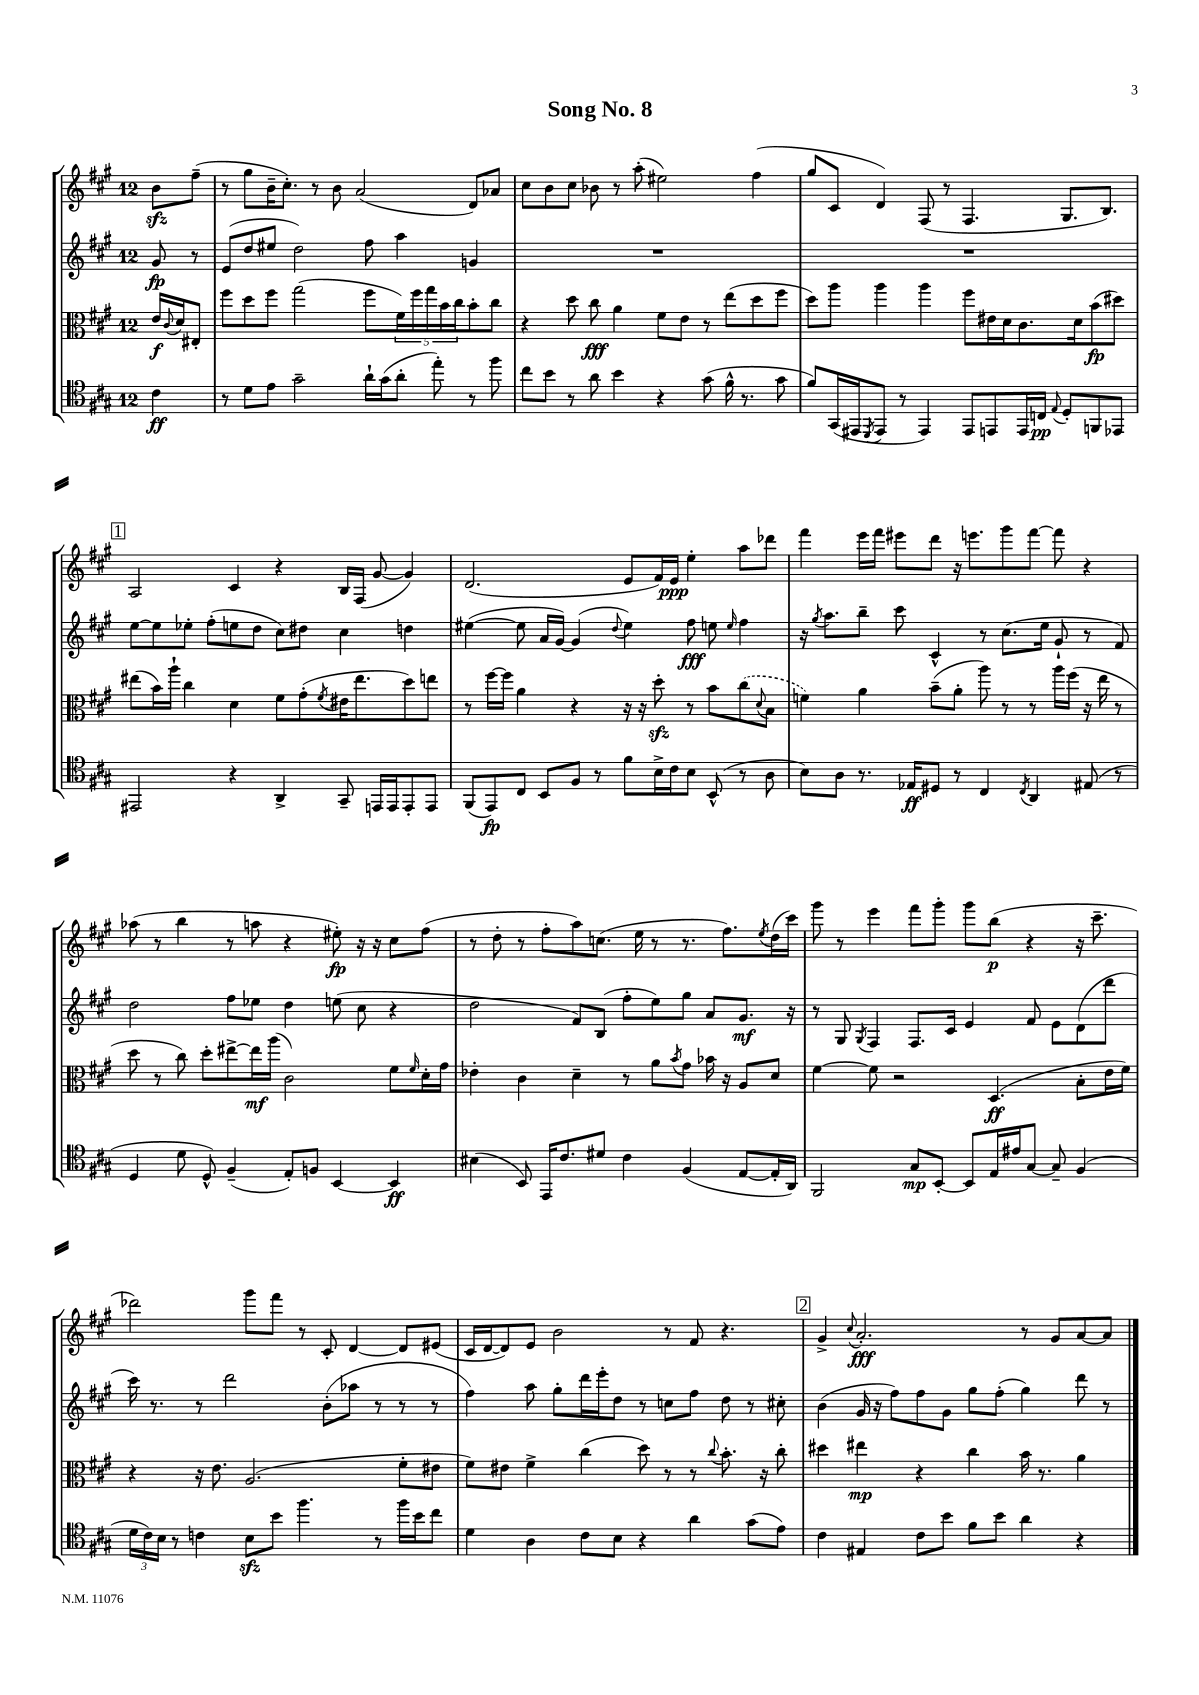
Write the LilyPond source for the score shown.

\header { title = "Song No. 8" }
<<
\new StaffGroup <<
\new Staff = "s0" {
    \clef treble \key a \major \once \override Staff.TimeSignature.style = #'single-digit \time 12/8 \partial 4
    b'8\sfz fis''8--( |
    r8 gis''8 b'16-- cis''8.-.) r8 b'8 a'2( d'8) aes'8 |
    cis''8 b'8 cis''8 bes'8 r8 a''8-.( eis''2) fis''4( |
    gis''8 cis'8 d'4) fis8( r8 fis4. gis8. b8.) |
    \mark \markup { \box "1" } a2 cis'4 r4 b16 fis16( gis'8~ gis'4) |
    d'2.( e'8 fis'16) e'16\ppp e''4-. a''8 des'''8 |
    fis'''4 e'''16 fis'''16 eis'''8 d'''8 r16 e'''8. gis'''8 fis'''8~ fis'''8 r4 |
    aes''8( r8 b''4 r8 a''8 r4 eis''8-.\fp) r16 r16 cis''8 fis''8( |
    r8 d''8-. r8 fis''8-. a''8) c''8.( e''16 r8 r8. fis''8.) \acciaccatura { e''8 } d''16( cis'''16) |
    gis'''8 r8 e'''4 fis'''8 gis'''8-. gis'''8 b''8\p( r4 r16 cis'''8.-- |
    des'''2) gis'''8 fis'''8 r8 cis'8-. d'4~ d'8 eis'8( |
    cis'16 d'16~ d'8) e'8 b'2 r8 fis'8 r4. |
    \mark \markup { \box "2" } gis'4-> \appoggiatura { cis''8 } a'2.-.\fff r8 gis'8 a'8~ a'8 \bar "|." |
}
\new Staff = "s1" {
    \clef treble \key a \major \once \override Staff.TimeSignature.style = #'single-digit \time 12/8 \partial 4
    gis'8\fp r8 |
    e'8( d''8 eis''8 d''2) fis''8 a''4 g'4 |
    R1. |
    R1. |
    \mark \markup { \box "1" } e''8~ e''8 ees''8-. fis''8-.( e''8 d''8 cis''8) dis''8 cis''4 d''4 |
    eis''4~( eis''8 a'16 gis'16~) gis'4( \appoggiatura { d''8 } eis''4) fis''8\fff e''8 \grace { e''16 } fis''4 |
    r16 \acciaccatura { gis''8 } a''8. b''8-- cis'''8 cis'4-^ r8 cis''8.( e''16 gis'8-! r8 fis'8) |
    d''2 fis''8 ees''8 d''4 e''8( cis''8 r4 |
    d''2 fis'8) b8( fis''8-. e''8) gis''8 a'8 gis'8.\mf r16 |
    r8 gis8 \acciaccatura { gis8 } fis4 fis8. cis'16 e'4 fis'8 e'8 d'8( d'''8 |
    cis'''16) r8. r8 d'''2 b'8-.( aes''8 r8 r8 r8 |
    fis''4) a''8 gis''8-. d'''16 e'''16-. d''8 r8 c''8 fis''8 d''8 r8 cis''8-. |
    \mark \markup { \box "2" } b'4( gis'16 r16 fis''8) fis''8 gis'8 gis''8 fis''8-.( gis''4) d'''8 r8 \bar "|." |
}
\new Staff = "s2" {
    \clef alto \key a \major \once \override Staff.TimeSignature.style = #'single-digit \time 12/8 \partial 4
    e'16\f \appoggiatura { cis'8 } d'16 eis8-. |
    fis''8 d''8 fis''8 gis''2( fis''8 \tuplet 5/4 { fis'16) fis''16 gis''16 b'16 cis''16 } b'8-. cis''8 |
    r4 d''8 cis''8\fff a'4 fis'8 e'8 r8 e''8( d''8 fis''8 |
    d''8) a''8 a''4 a''4 fis''8 eis'16 d'16 cis'8. d'16 b'8\fp( dis''8) |
    \mark \markup { \box "1" } eis''8( b'16) a''16-! cis''4 d'4 fis'8 gis'8-.( \acciaccatura { fis'8 } eis'16 eis''8. d''8) e''8 |
    r8 fis''16~ fis''16 a'4 r4 r16 r16 d''8-.\sfz r8 b'8 \once \slurDashed cis''8( \appoggiatura { d'8 } b8 |
    f'4) a'4 b'8--( a'8-. a''8) r8 r8 a''16 fis''16( r16 e''16 r8 |
    d''8 r8 cis''8) d''8-. eis''8~-> eis''16\mf a''16( cis'2) fis'8 \grace { fis'16 } d'16-. gis'16 |
    ees'4-. cis'4 d'4-- r8 a'8 \acciaccatura { b'8 } gis'8 bes'16 r16 a8 d'8 |
    fis'4~ fis'8 r2 d4.\ff( b8-. e'16 fis'16) |
    r4 r16 e'8. a2.( fis'8-. eis'8 |
    fis'8) eis'8 fis'4-> cis''4( d''8) r8 r8 \appoggiatura { cis''8 } b'8.-. r16 cis''8-. |
    \mark \markup { \box "2" } dis''4 eis''4\mp r4 cis''4 b'16 r8. a'4 \bar "|." |
}
\new Staff = "s3" {
    \clef tenor \key a \major \once \override Staff.TimeSignature.style = #'single-digit \time 12/8 \partial 4
    cis'4\ff |
    r8 d'8 e'8 gis'2-- a'16-! gis'16( a'8-. e''8-.) r8 fis''8 |
    cis''8 b'8 r8 a'8 b'4 r4 gis'8( fis'16-^ r8. gis'8 |
    fis'8) gis,16( eis,16 \acciaccatura { d,8 } eis,8 r8 eis,4) eis,8 e,8 e,16 c16\pp \appoggiatura { e8 } d8-. f,8 ees,8 |
    \mark \markup { \box "1" } eis,2 r4 a,4-> gis,8-- e,16 e,16 e,8-. e,8 |
    fis,8( e,8\fp) cis8 b,8 fis8 r8 fis'8 b16-> cis'16 b8 b,8-^( r8 a8 |
    b8) a8 r8. ees16\ff dis8 r8 cis4 \acciaccatura { cis8 } a,4 eis8( r8 |
    d4 d'8 d8-^) fis4--( e8-.) f8 b,4~ b,4\ff |
    bis4( b,8) e,16 cis'8. dis'8 cis'4 fis4( e8~ e16-. a,16) |
    fis,2 gis8\mp b,8~-. b,8 e16 eis'16 gis8~ gis8-- fis4( |
    \tuplet 3/2 { d'16 cis'16) b16 } r8 c'4 b8\sfz b'8 fis''4. r8 fis''16 b'16 cis''8 |
    d'4 a4 cis'8 b8 r4 a'4 gis'8( e'8) |
    \mark \markup { \box "2" } cis'4 eis4 cis'8 b'8 fis'8 b'8 a'4 r4 \bar "|." |
}
>>
>>
\layout { \context { \Score \remove "Bar_number_engraver" } }
